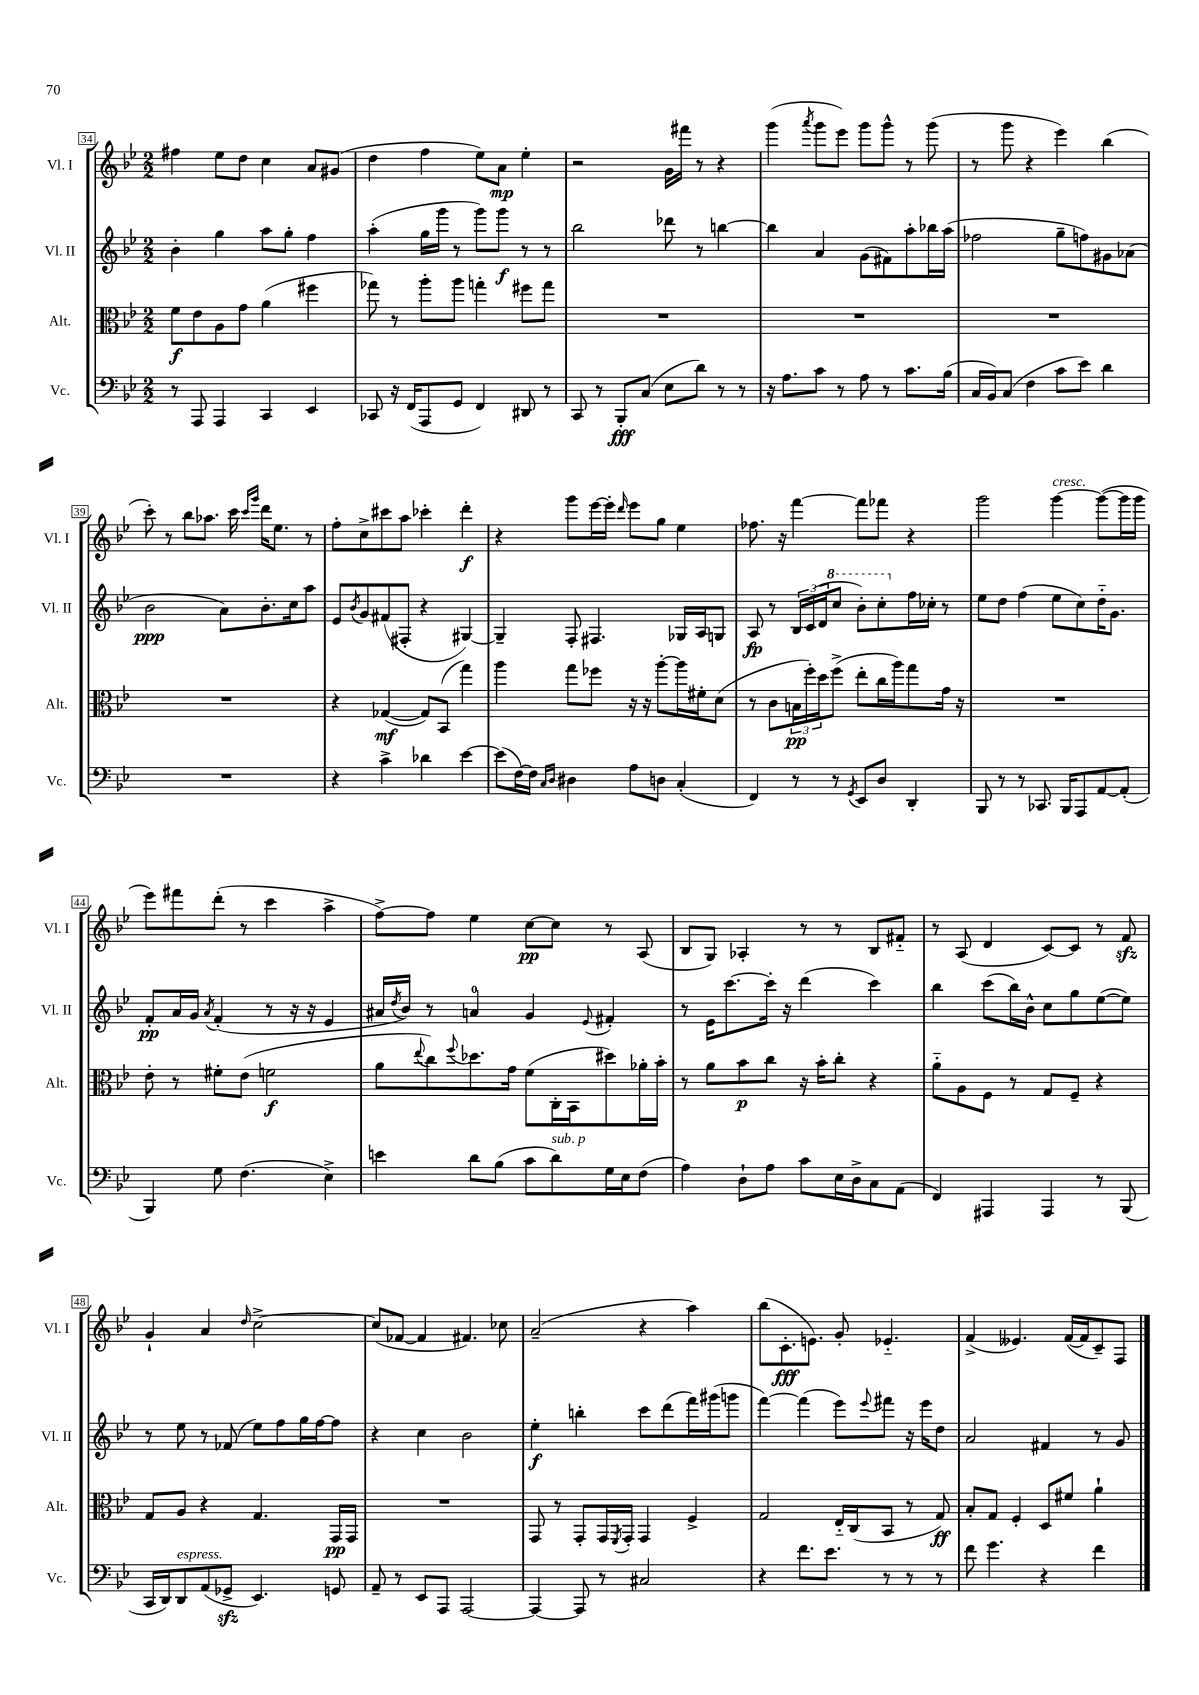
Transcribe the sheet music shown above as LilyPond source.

<<
\new StaffGroup <<
\new Staff = "s0" \with { instrumentName = "Vl. I" shortInstrumentName = "Vl. I" } {
    \clef treble \key bes \major \numericTimeSignature \time 2/2
    fis''4 ees''8 d''8 c''4 a'8 gis'8( |
    d''4 f''4 ees''8) a'8\mp ees''4-. |
    r2 g'16 fis'''16 r8 r4 |
    g'''4( \acciaccatura { a'''8 } g'''8 ees'''8) g'''8 g'''8-^ r8 g'''8( |
    r8 g'''8 r4 ees'''4) bes''4( |
    c'''8-.) r8 bes''8 aes''8. c'''16 \grace { c'''16 g'''16 } d'''16 ees''8. r8 |
    f''8-. c''8-> cis'''8 a''8 ces'''4-. d'''4-.\f |
    r4 g'''8 ees'''16~ ees'''16-. \grace { d'''16 } ees'''8 g''8 ees''4 |
    fes''8. r16 f'''4~ f'''8 fes'''8 r4 |
    g'''2 g'''4~^\markup { \italic "cresc." } g'''8~( g'''16 g'''16 |
    ees'''8) fis'''8 d'''8-.( r8 c'''4 a''4-> |
    f''8~->) f''8 ees''4 c''8~\pp c''8 r8 a8( |
    bes8 g8) aes4-. r8 r8 bes8 fis'8-_ |
    r8 a8( d'4 c'8~) c'8 r8 f'8\sfz |
    g'4-! a'4 \grace { d''16 } c''2~-> |
    c''8( fes'8~ fes'4 fis'4.) ces''8 |
    a'2--( r4 a''4) |
    bes''8( c'8.-.\fff e'8.) g'8-. ees'4.-_ |
    f'4->( eeses'4.) f'16~( f'16 c'8--) f8 \bar "|." |
}
\new Staff = "s1" \with { instrumentName = "Vl. II" shortInstrumentName = "Vl. II" } {
    \clef treble \key bes \major \numericTimeSignature \time 2/2
    bes'4-. g''4 a''8 g''8-. f''4 |
    a''4-.( g''16 g'''16 r8 g'''8) g'''8\f r8 r8 |
    bes''2 des'''8 r8 b''4~ |
    b''4 a'4 g'8( fis'8) a''8-. bes''16 a''16( |
    fes''2 g''8-- f''8) gis'8 aes'8( |
    bes'2\ppp a'8) bes'8.-. c''16 a''8 |
    ees'8 \acciaccatura { bes'8 } g'8 fis'8( fis8-. r4 gis4~) |
    gis4-- f8-. fis4. ges16 a16 g8 |
    a8\fp r8 \tuplet 3/2 { bes16 c'16( d'16 } \ottava #1 c'''8 bes''8-.) c'''8-. \ottava #0 f''16 ces''16-. r8 |
    ees''8 d''8 f''4( ees''8 c''8) d''16-_ g'8. |
    f'8-.\pp a'16 g'16 \acciaccatura { a'8 } f'4-.( r8 r16 r16 ees'4 |
    ais'16 \acciaccatura { d''8 } bes'16) r8 a'4-0 g'4 \appoggiatura { ees'8 } fis'4-. |
    r8 ees'16 c'''8.~ c'''16-. r16 d'''4( c'''4) |
    bes''4 c'''8( bes''16) bes'16-^ c''8 g''8 ees''8~( ees''8) |
    r8 ees''8 r8 fes'8( ees''8) f''8 g''16 f''16~ f''8 |
    r4 c''4 bes'2 |
    ees''4-.\f b''4-. c'''8 d'''8( f'''16) gis'''16( g'''8 |
    f'''4~) f'''4( ees'''8) \appoggiatura { ees'''8 } fis'''8 r16 ees'''16 d''8 |
    a'2 fis'4 r8 g'8 \bar "|." |
}
\new Staff = "s2" \with { instrumentName = "Alt." shortInstrumentName = "Alt." } {
    \clef alto \key bes \major \numericTimeSignature \time 2/2
    f'8\f ees'8 a8 g'8 a'4( fis''4 |
    ges''8) r8 a''8-. a''8 g''4-. fis''8 g''8 |
    R1 |
    R1 |
    R1 |
    R1 |
    r4 ges4~\mf( ges8) bes,8( g''4) |
    a''4 g''8 fes''8 r16 r16 a''8~-. a''16 fis'16-. d'8( |
    r8 c'8 \tuplet 3/2 { b16\pp f''16-.) d''16 } f''8->( ees''8-. c''16 a''16) g''8 g'16 r16 |
    R1 |
    ees'8-. r8 fis'8-. ees'8( f'2\f |
    a'8 \appoggiatura { ees''8 } c''8) \appoggiatura { f''8 } des''8. g'16 f'8( c16-. bes,16 dis''8) aes'16-. bes'16-. |
    r8 a'8 bes'8\p c''8 r16 bes'16-. c''8-. r4 |
    a'8-_ a8 f8 r8 g8 f8-- r4 |
    g8 a8 r4 g4. g,16\pp g,16 |
    R1 |
    g,8 r8 g,8-. g,16 \acciaccatura { f,8 } g,16-. g,4 f4-> |
    g2 ees16-_ c16( bes,8 r8 g8\ff) |
    bes8-. g8 f4-. d8 fis'8 a'4-! \bar "|." |
}
\new Staff = "s3" \with { instrumentName = "Vc." shortInstrumentName = "Vc." } {
    \clef bass \key bes \major \numericTimeSignature \time 2/2
    r8 a,,8 a,,4 c,4 ees,4 |
    ces,8 r16 f,16( a,,8 g,8 f,4) dis,8 r8 |
    c,8 r8 bes,,8-.\fff c8( ees8 d'8) r8 r8 |
    r16 a8. c'8 r8 a8 r8 c'8. bes16( |
    c16 bes,16) c8( f4 c'8 ees'8) d'4 |
    R1 |
    r4 c'4-> des'4 ees'4~ |
    ees'8( f16~) f16 \grace { c16 d16 } dis4 a8 d8 c4-.( |
    f,4) r8 r8 \acciaccatura { g,8 } ees,8 d8 d,4-. |
    bes,,8 r8 r8 ces,8. bes,,16 a,,8 a,8~ a,8-.( |
    bes,,4) g8 f4.( ees4->) |
    e'4 d'8 bes8( c'8 d'8^\markup { \italic "sub. p" }) g16 ees16 f8( |
    a4) d8-! a8 c'8 ees16 d16-> c8 a,8( |
    f,4) ais,,4 ais,,4 r8 bes,,8( |
    c,16 d,16) d,8^\markup { \italic "espress." } a,8( ges,8->\sfz ees,4.) g,8 |
    a,8-- r8 ees,8 a,,8 a,,2~ |
    a,,4~ a,,8 r8 cis2 |
    r4 f'8. ees'8. r8 r8 r8 |
    f'8 g'4. r4 f'4 \bar "|." |
}
>>
>>
\layout { \context { \Score currentBarNumber = #34 \override BarNumber.stencil = #(make-stencil-boxer 0.1 0.3 ly:text-interface::print) } }
